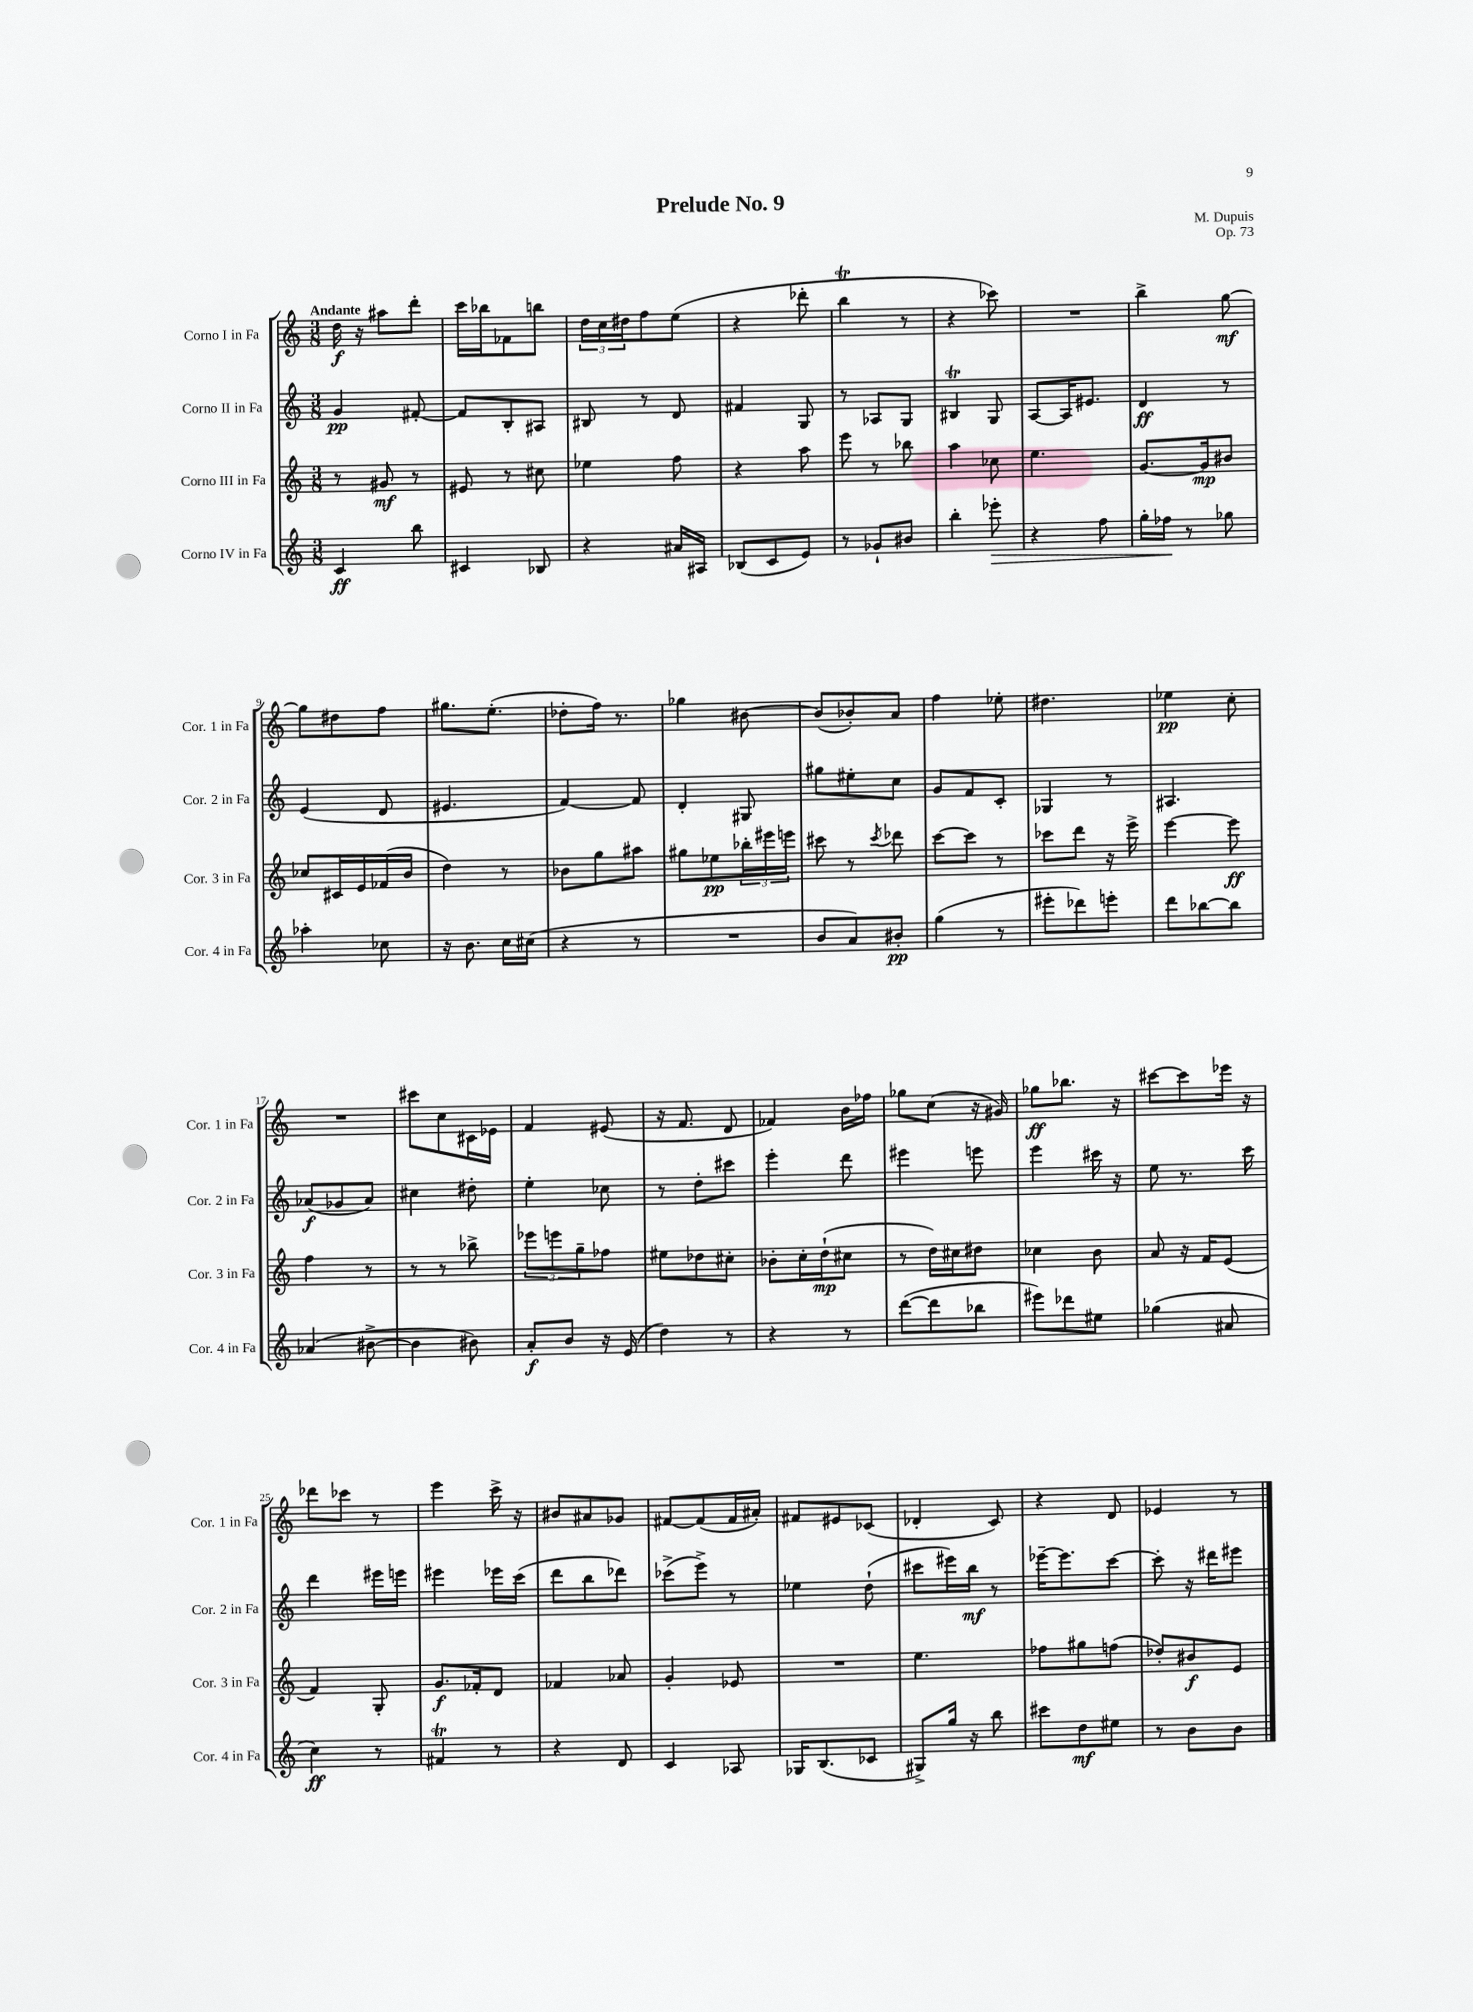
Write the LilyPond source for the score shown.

\header { title = "Prelude No. 9" composer = "M. Dupuis" opus = "Op. 73" }
<<
\new StaffGroup <<
\new Staff = "s0" \with { instrumentName = "Corno I in Fa" shortInstrumentName = "Cor. 1 in Fa" } {
    \clef treble \key c \major \numericTimeSignature \time 3/8 \tempo "Andante"
    d''16\f r16 ais''8 d'''8-. |
    c'''16 bes''16 fes'8 b''8 |
    \tuplet 3/2 { d''16 c''16 dis''16 } f''8 e''8( |
    r4 des'''8-. |
    b''4\trill r8 |
    r4 ces'''8) |
    R4. |
    b''4-> g''8~\mf |
    g''8 dis''8 f''8 |
    gis''8. e''8.-.( |
    des''8-. f''16) r8. |
    ges''4 bis'8~ |
    bis'8( bes'8-.) a'8 |
    f''4 ees''8-. |
    dis''4. |
    ees''4\pp c''8-. |
    R4. |
    cis'''8 c''8 cis'16 ees'16 |
    f'4 eis'8( |
    r16 f'8. d'8 |
    fes'4) b'16 fes''16 |
    ges''8 c''8( r16 gis'16) |
    ges''8\ff bes''8. r16 |
    cis'''8~ cis'''8 ees'''16 r16 |
    des'''8 ces'''8 r8 |
    e'''4 c'''16-> r16 |
    bis'8 ais'8 ges'8 |
    fis'8~ fis'8( fis'16 ais'16-.) |
    fis'8 eis'8 ces'8( |
    des'4-. c'8) |
    r4 d'8 |
    ees'4 r8 \bar "|." |
}
\new Staff = "s1" \with { instrumentName = "Corno II in Fa" shortInstrumentName = "Cor. 2 in Fa" } {
    \clef treble \key c \major \numericTimeSignature \time 3/8
    g'4\pp fis'8~-. |
    fis'8 b8-. ais8 |
    bis8 r8 d'8 |
    fis'4 g8 |
    r8 aes8 g8 |
    bis4\trill g8 |
    a8~ a16 eis'8. |
    d'4\ff r8 |
    e'4( d'8 |
    eis'4. |
    f'4~) f'8 |
    d'4-. gis8 |
    gis''8 eis''8-. c''8 |
    g'8 f'8 c'8-. |
    ges4 r8 |
    ais4. |
    aes'8\f( ges'8 aes'8) |
    cis''4 dis''8-. |
    e''4-. ces''8 |
    r8 d''8-. cis'''8 |
    e'''4-. d'''8 |
    eis'''4 e'''8 |
    e'''4 cis'''16 r16 |
    e''8 r8. c'''16 |
    d'''4 eis'''16 e'''16 |
    eis'''4 ees'''16 c'''16( |
    d'''8 b''8 des'''8) |
    ces'''8->( e'''8->) r8 |
    ees''4 d''8-!( |
    cis'''8 eis'''16) b''16\mf r8 |
    ees'''16~-- ees'''8. c'''8~ |
    c'''8-. r16 dis'''16 eis'''8 \bar "|." |
}
\new Staff = "s2" \with { instrumentName = "Corno III in Fa" shortInstrumentName = "Cor. 3 in Fa" } {
    \clef treble \key c \major \numericTimeSignature \time 3/8
    r8 gis'8\mf r8 |
    eis'8 r8 cis''8 |
    ees''4 f''8 |
    r4 a''8 |
    e'''8 r8 bes''8 |
    a''4 ces''8 |
    e''4. |
    g'8.~ g'16\mp bis'8 |
    ces''8 cis'16 e'16 fes'16( b'16 |
    d''4) r8 |
    bes'8 g''8 ais''8 |
    gis''8 ees''8\pp \tuplet 3/2 { bes''16-. eis'''16 e'''16 } |
    cis'''8 r8 \acciaccatura { cis'''8 } des'''8 |
    c'''8~ c'''8 r8 |
    ces'''8 d'''8 r16 e'''16-> |
    e'''4~ e'''8\ff |
    f''4 r8 |
    r8 r8 bes''8-> |
    \tuplet 3/2 { ees'''8 e'''8 g''8-- } fes''8 |
    eis''8 des''8 cis''8-. |
    bes'8-. c''16-. d''16-!\mp( cis''8 |
    r8 d''16) cis''16 dis''8 |
    ces''4 b'8 |
    a'8 r16 f'16 e'8( |
    f'4) g8-. |
    g'8.\f fes'16-. d'8 |
    fes'4 aes'8 |
    g'4-. ees'8 |
    R4. |
    e''4. |
    fes''8 gis''8 f''8( |
    des''8-.) bis'8\f e'8 \bar "|." |
}
\new Staff = "s3" \with { instrumentName = "Corno IV in Fa" shortInstrumentName = "Cor. 4 in Fa" } {
    \clef treble \key c \major \numericTimeSignature \time 3/8
    c'4\ff b''8 |
    cis'4 bes8 |
    r4 ais'16 ais16 |
    bes8( c'8 e'8) |
    r8 ges'8-! bis'8 |
    b''4-. ees'''8-.\> |
    r4 f''8 |
    g''16-. fes''16\! r8 ges''8 |
    aes''4-. ces''8 |
    r16 b'8. c''16 cis''16( |
    r4 r8 |
    R4. |
    b'8 a'8) bis'8-.\pp |
    g''4( r8 |
    eis'''8-. des'''8) e'''8-. |
    d'''8 bes''8~ bes''8 |
    aes'4( bis'8~-> |
    bis'4 bis'8) |
    a'8-.\f b'8 r16 e'16( |
    d''4) r8 |
    r4 r8 |
    d'''8~( d'''8 bes''8 |
    eis'''8) des'''8 eis''8 |
    ges''4( ais'8 |
    c''4\ff) r8 |
    fis'4\trill r8 |
    r4 d'8 |
    c'4 aes8 |
    ges16 b8.( ces'8 |
    gis8->) g''16 r16 b''8 |
    cis'''8 d''8\mf eis''8 |
    r8 b'8 b'8 \bar "|." |
}
>>
>>
